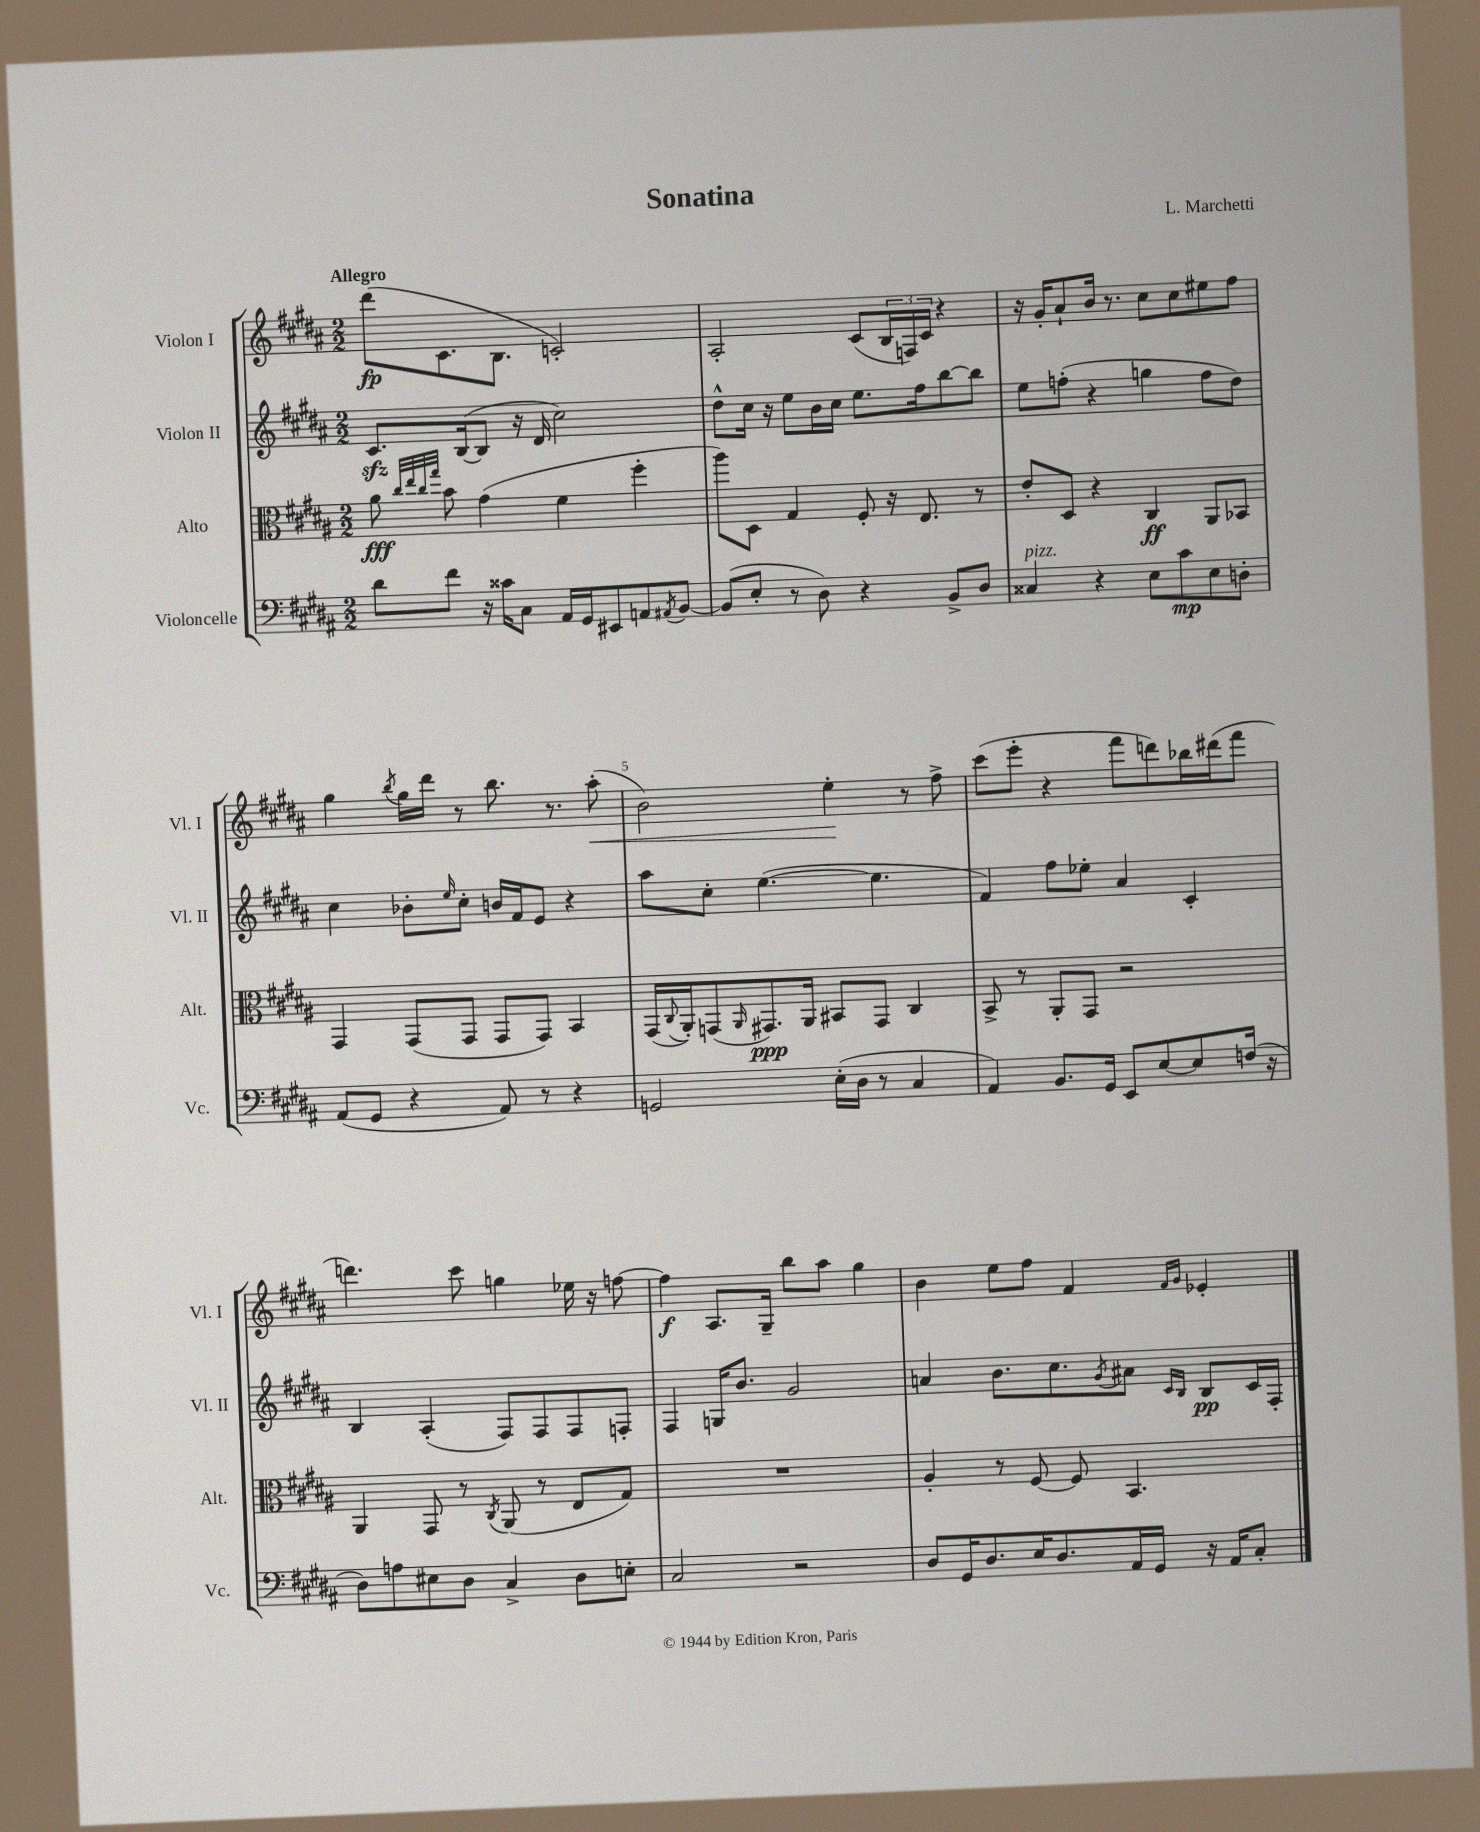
\header { title = "Sonatina" composer = "L. Marchetti" }
<<
\new StaffGroup <<
\new Staff = "s0" \with { instrumentName = "Violon I" shortInstrumentName = "Vl. I" } {
    \clef treble \key b \major \numericTimeSignature \time 2/2 \tempo "Allegro"
    dis'''8\fp( cis'8. b8. c'2-.) |
    ais2-. cis'8( \tuplet 3/2 { b16 f16) cis'16 } r4 |
    r16 gis'16-. ais'8-! b'16 r8. cis''8 cis''8 eis''8 fis''8 |
    gis''4 \acciaccatura { b''8 } gis''16 dis'''16 r8 b''8. r8. ais''8-.\<( |
    b'2) e''4-.\! r8 fis''8-> |
    cis'''8( e'''8-. r4 fis'''8 d'''8) bes''16 dis'''16( fis'''8 |
    d'''4.) cis'''8 g''4 ees''16 r16 f''8~ |
    f''4\f ais8. gis16-- b''8 ais''8 gis''4 |
    b'4 e''8 fis''8 fis'4 \grace { fis'16 gis'16 } ees'4-. \bar "|." |
}
\new Staff = "s1" \with { instrumentName = "Violon II" shortInstrumentName = "Vl. II" } {
    \clef treble \key b \major \numericTimeSignature \time 2/2
    cis'8.\sfz b16~( b8 r16 dis'16 cis''2) |
    dis''8-^ cis''16 r16 e''8 b'16 cis''16 e''8. fis''16 b''8~ b''8 |
    e''8 f''8-.( r4 g''4 f''8 dis''8) |
    cis''4 bes'8-. \grace { e''16 } cis''8-. b'16 fis'16 e'8 r4 |
    ais''8 cis''8-. e''4.~( e''4. |
    fis'4) fis''8 ees''8-. ais'4 cis'4-. |
    b4 ais4-.( fis8) fis8 fis8 f8-. |
    fis4 g16 b'8. gis'2 |
    a'4 b'8. cis''8. \acciaccatura { gis'8 } ais'8 \grace { cis'16 b16 } b8\pp cis'16 fis16-. \bar "|." |
}
\new Staff = "s2" \with { instrumentName = "Alto" shortInstrumentName = "Alt." } {
    \clef alto \key b \major \numericTimeSignature \time 2/2
    ais'8\fff \grace { cis''32 e''32 cis''32 gis''32 } b'8 gis'4( fis'4 fis''4-. |
    ais''8) dis8 gis4 fis8-. r16 e8. r8 |
    e'8-. dis8 r4 cis4\ff ais,8 bes,8 |
    gis,4 gis,8( gis,8 gis,8 gis,8) b,4 |
    gis,16( \appoggiatura { cis8 } ais,16-.) g,8( \grace { ais,16 } gis,8.\ppp) ais,16 bis,8 gis,8 cis4 |
    b,8-> r8 ais,8-. gis,8 r2 |
    ais,4 gis,8 r8 \acciaccatura { cis8 } ais,8( r8 e8 gis8) |
    R1 |
    ais4-. r8 fis8~ fis8 b,4. \bar "|." |
}
\new Staff = "s3" \with { instrumentName = "Violoncelle" shortInstrumentName = "Vc." } {
    \clef bass \key b \major \numericTimeSignature \time 2/2
    dis'8 fis'8 r16 cisis'16 cis8 ais,16 gis,16 eis,8 a,8 \acciaccatura { ais,8 } b,8~ |
    b,8( e8-. r8 dis8) r4 b,8-> dis8 |
    cisis4^\markup { \italic "pizz." } r4 e8 cis'8\mp e8 d8-. |
    ais,8( gis,8 r4 ais,8) r8 r4 |
    g,2 e16-.( dis16 r8 cis4 |
    ais,4) b,8. gis,16 e,8 e8~ e8 f16( r16 |
    dis8) a8 eis8 dis8 cis4-> dis8 e8-. |
    cis2 r2 |
    dis8 gis,16 dis8. e16 dis8. ais,16 gis,16 r16 ais,16 cis8-. \bar "|." |
}
>>
>>
\layout { \context { \Score \override BarNumber.break-visibility = ##(#f #t #t) barNumberVisibility = #(every-nth-bar-number-visible 5) } }
